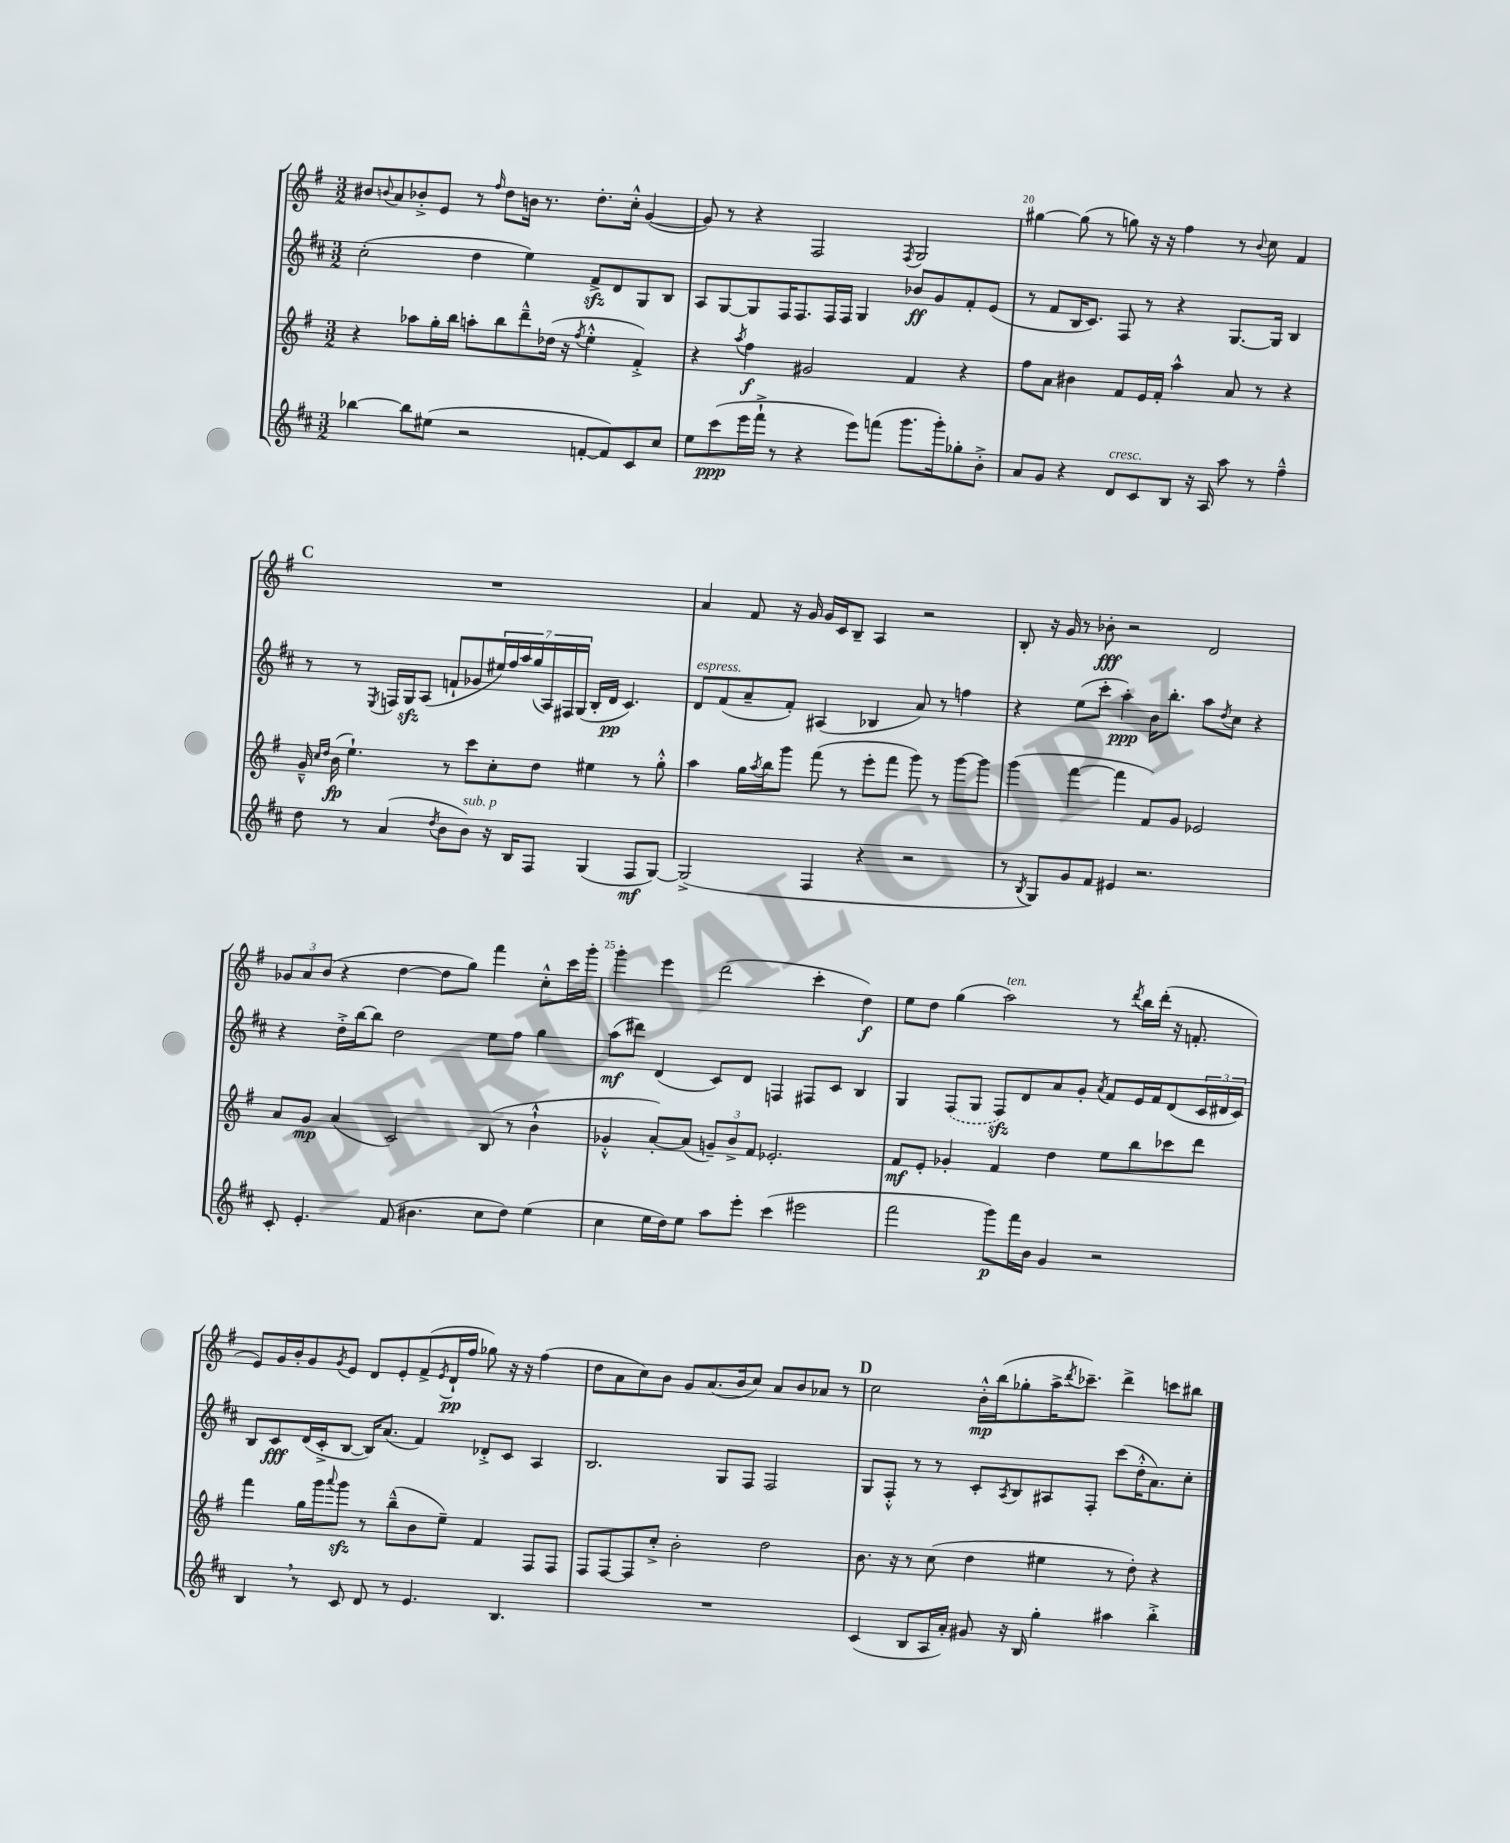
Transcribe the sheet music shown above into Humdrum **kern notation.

**kern	**kern	**kern	**kern
*staff4	*staff3	*staff2	*staff1
*clefG2	*clefG2	*clefG2	*clefG2
*k[f#c#]	*k[f#]	*k[f#c#]	*k[f#]
*M3/2	*M3/2	*M3/2	*M3/2
[4bb-\	4r	(2cc#'\	8b#/L
.	.	.	8qqb/
.	.	.	8a/
8bb-\]L	8aa-\L	.	8b-'^/
(8ee#\J	16gg'\L	.	8e/J
.	16bb\JJ	.	.
2r	8aa'\L	4dd\	8r
.	.	.	16qqff#/
.	8bb\	.	8dd\L
.	8ddd~^^\	4ee\)	16b\Jk
.	.	.	8.r
.	(16dd-\Jk	.	.
.	16r	.	.
.	8qff#/	.	.
[8f'/L	4ee'^^\	8f#^/L	8.dd'\L
8f/])	.	8d/	.
.	.	.	16cc'^^\Jk
8c#/	4f#'^/)	8G/	([4g/
8cc#/J	.	8B/J	.
=	=	=	=
8ee\L	4r	8A/L	8g/])
(8ccc#\	.	[8G/	8r
.	8qaa/	.	.
16eee\L	4ff#\	8G/]	4r
16fff#`^\JJ	.	.	.
8r	.	16F#/K	.
.	.	8.F#/	.
4r	2g#/	.	2F#/
.	.	16F#/L	.
.	.	16F#/JJ	.
8eee\L)	.	4G/	.
(8fff\J	.	.	.
.	.	.	8qF#/
8.ggg\L	4f#/	8b-/L	2G/
.	.	8g/	.
16ggg'\k)	.	.	.
8gg-'\	4r	8f#'/	.
8b'^\J	.	(8e/J	.
=	=	=	=
8a/L	8ff#\L	8r	[4gg#\
8g/J	8a\J	8f#/L	.
4r	4b#\	16B/K	(8gg#\]
.	.	8.c#/J)	.
.	.	.	8r
8d/L	8f#/L	8F#/	8gg\)
8c#/	16e/L	8r	16r
.	16f#'/JJ	.	16r
8B/J	4aa^^\	4r	4ff#\
16r	.	.	.
16A/	.	.	.
8aa\	8a/	[8.G/L	8r
.	.	.	8qqb/
8r	8r	.	8cc\
.	.	16G/]Jk	.
4ff#~^^\	4r	4B/	4f#/
=	=	=	=
8dd\	16g~^^/	8r	1.r
.	16qqcc/LL	.	.
.	16qqdd/JJ	.	.
.	(16b\	.	.
8r	4.ee`\)	8r	.
.	.	8qE/	.
(4a/	.	16F/LL	.
.	.	16G/J	.
.	.	(8A/J	.
8qdd/	.	.	.
8b\L	8r	8f`/L	.
8b\J)	8ccc\L	8g-/	.
16r	8cc'\	28ee#/L)	.
.	.	28ff#/	.
16B/LK	.	.	.
.	.	28aa/	.
.	.	(28gg/	.
8F#/J	8dd\J	.	.
.	.	28A/)	.
.	.	28F#/	.
.	.	(28G/JJ	.
(4G/	4ee#\	16B'/LL	.
.	.	16d/JJ	.
.	.	4.c#/)	.
8F#/L	8r	.	.
[8G/J)	8gg'^^\	.	.
=	=	=	=
(2G^/]	4aa\	8d/L	4a/
.	.	(8f#/	.
.	16gg\LL	8a~/	8f#/
.	8qaa/	.	.
.	16bb\J	.	.
.	8ggg\J	8f#'/J)	16r
.	.	.	16g/
4F#/	(8fff#\	(4A#/	16g/LL
.	.	.	16c/J
.	8r	.	8B~/J
4r	8eee'\L	4B-/	4A/
.	8fff#\J	.	.
2r	8ggg\)	8a/)	2r
.	8r	8r	.
.	[8ggg\L	4ff\	.
.	8ggg\]J	.	.
=	=	=	=
8r	(4ggg\	4r	8B'/
8qB/	.	.	.
8G/L)	.	.	16r
.	.	.	16g/
8g/	[4fff#\	(8ee\L	8r
8f#/J	.	8ccc#'\J	8b-'\
4e#/	4fff#\]	4aa'\)	2r
2.r	8f#/L)	16b\LK	.
.	.	8.bb'\J	.
.	8g/J	.	.
.	2e-/	8aa\L	2d/
.	.	8qdd/	.
.	.	8cc#\J	.
.	.	4r	.
=	=	=	=
8c#'/	8a/L	4r	12g-/L
.	.	.	12a/
4.e'/	8g/J	.	.
.	.	.	(12b/J
.	(4a/	16dd'^\LL	4r
.	.	[16bb\J	.
.	.	8bb\]J	.
(8f#/	2c/)	2dd\	[4dd\
4.b#\	.	.	.
.	.	.	8dd\]L
.	.	.	8gg\J)
8cc#\L	(8B/	8ee\L	4fff#\
8dd\J)	8r	8ff#\J	.
(4ee\	4b`^^\	4gg\	8cc'^^\L
.	.	.	16ccc\L
.	.	.	16ggg'\JJ
=	=	=	=
4cc#\	4g-'^^/	(8aa\L	4ggg'\
.	.	8ddd#\J)	.
16ee\LL	[8a'/L)	(4d/	4eee\
16dd\J)	.	.	.
8ee\J	(8a/]J	.	.
8aa\L	12g~/L)	8c#/L)	(2ddd\
.	12b^/	.	.
8eee'\J	.	8d/J	.
.	12f#/J	.	.
(4ccc#\	2.e-'/	4F/	.
2eee#\	.	8F#/L	4ccc'\
.	.	8c#/J	.
.	.	4B/	4dd\)
=	=	=	=
2fff#\	8f#/L	4G/	8ee\L
.	8e'/J	.	8dd\J
.	4g-'/	(8F#/L	(4gg\
.	.	8G/J	.
8ggg\L)	4f#/	8F#/L)	2aa\)
16fff#\L	.	8d/	.
16b\JJ	.	.	.
4g/	4dd\	8a/	.
.	.	8g'/J	.
.	.	8qa/	.
2r	8ee\L	8f#/L	8r
.	.	.	8qddd/
.	8bb\	16e/L	16bb\LL
.	.	16f#/J	(16ddd'\JJ
.	8ccc-\	(8d/	16r
.	.	.	8.f'/
.	8ddd\J	24c#/L	.
.	.	24d#/	.
.	.	24c#/JJ)	.
=	=	=	=
4B/	4fff#\	8B/L	8e/L)
.	.	8c#/	16g/L
.	.	.	16b'/J
8r	16gg\LL	(16d/L	8g/
.	16ggg\J	16c#'^/J	.
.	8qqaaa/	.	8qg/
8c#/	8ggg\J	[8B/J	8e/J
8d/	8r	16B/]LK)	8d/L
.	.	(8.a/J	.
8r	(8bb~^^\L	.	8e'/
4.e/	8b\	4f#/)	(8f#^/
.	.	.	8qe/
.	8ee~\J)	.	16d`/L
.	.	.	16ff#/JJ
.	4f#/	8d-'^/L	8gg-\)
4.B/	.	8c#/J	16r
.	.	.	16r
.	8F#/L	4A/	(4ff#\
.	8F#/J	.	.
=	=	=	=
1.r	8F#/L	2.B/	8dd\L
.	[8F#/	.	8a\
.	8F#/]	.	8cc\)
.	8cc'^/J	.	8b\J
.	2b'\	.	8g/L
.	.	.	(8.a/
.	.	8G/L	.
.	.	.	16b/k
.	.	8F#/J	8cc/J)
.	2dd\	2F#/	8a/L
.	.	.	8b/
.	.	.	8a-/J
.	.	.	8r
=	=	=	=
(4c#/	8.b\	8G/L	2cc\
.	.	8F#'^^/J	.
.	16r	.	.
8B/L	8r	8r	.
16A/L	(8cc\	8r	.
16a'/JJ)	.	.	.
8g#/	4dd\	8c#'/L	16b'^^\LL
.	.	.	(16bb\J
.	.	8qA/	.
16r	.	8B/	8gg-'\
16B/	.	.	.
4gg'\	4ee#\	8A#/	16aa^\K
.	.	.	8qddd/
.	.	.	8.ccc-~\J)
.	.	8F#'/J	.
4aa#\	8r	(8ccc#\L	4ddd^\
.	8dd'\)	16dd'^^\K	.
.	.	8.a\)	.
4bb'^\	4r	.	8ccc\L
.	.	8cc#'\J	8bb#\J
==	==	==	==
*-	*-	*-	*-
